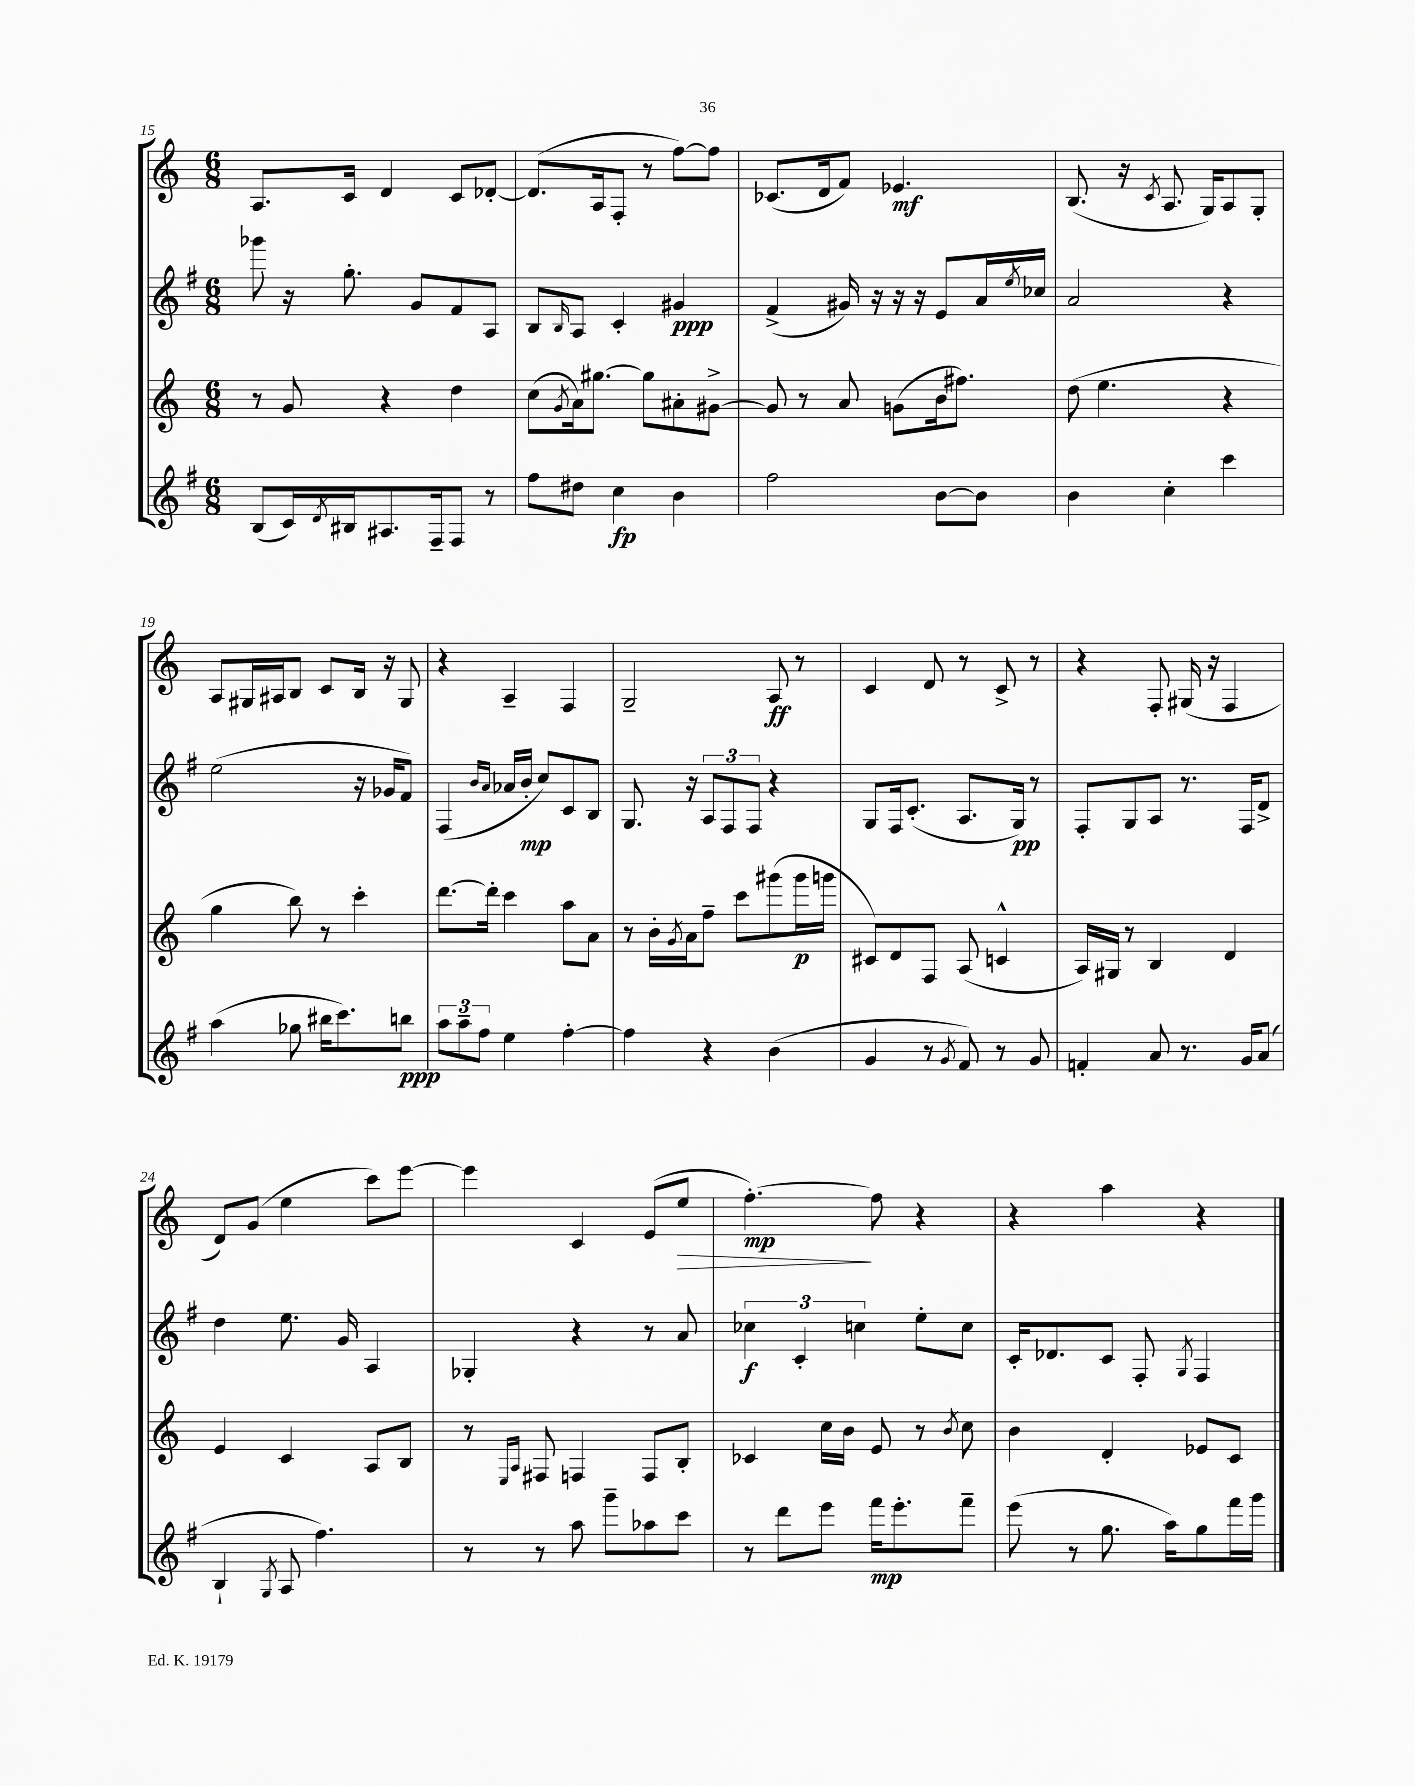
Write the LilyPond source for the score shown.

<<
\new StaffGroup <<
\new Staff = "s0" {
    \clef treble \key c \major \numericTimeSignature \time 6/8
    a8. c'16 d'4 c'8 des'8~-. |
    des'8.( a16 f8-. r8 f''8~) f''8 |
    ces'8.( d'16 f'8) ees'4.\mf |
    b8.( r16 \acciaccatura { c'8 } a8. g16) a8 g8-. |
    a8 gis16 ais16 b8 c'8 b16 r16 gis8 |
    r4 a4-- f4 |
    g2-- a8\ff r8 |
    c'4 d'8 r8 c'8-> r8 |
    r4 f8-. gis16( r16 f4 |
    d'8) g'8( e''4 c'''8) e'''8~ |
    e'''4 c'4 e'8( e''8\> |
    f''4.~-.\mp\!) f''8 r4 |
    r4 a''4 r4 \bar "|." |
}
\new Staff = "s1" {
    \clef treble \key g \major \numericTimeSignature \time 6/8
    ges'''8 r16 g''8.-. g'8 fis'8 a8 |
    b8 \grace { b16 } a8 c'4-. gis'4\ppp |
    fis'4->( gis'16) r16 r16 r16 e'8 a'16 \acciaccatura { e''8 } ces''16 |
    a'2 r4 |
    e''2( r16 ges'16 fis'8) |
    fis4( \grace { b'16 a'16 } aes'16 b'16-.\mp c''8) c'8 b8 |
    g8. r16 \tuplet 3/2 { a8 fis8 fis8 } r4 |
    g8 fis16 c'8.-.( a8. g16\pp) r8 |
    fis8-. g8 a8 r8. fis16 d'8-> |
    d''4 e''8. g'16 a4 |
    ges4-. r4 r8 a'8 |
    \tuplet 3/2 { ces''4\f c'4-. c''4 } e''8-. c''8 |
    c'16-. des'8. c'8 fis8-. \acciaccatura { g8 } fis4 \bar "|." |
}
\new Staff = "s2" {
    \clef treble \key c \major \numericTimeSignature \time 6/8
    r8 g'8 r4 d''4 |
    c''8( \acciaccatura { g'8 } a'16) gis''8.~ gis''8 ais'8-. gis'8~-> |
    gis'8 r8 a'8 g'8( b'16 fis''8.) |
    d''8( e''4. r4 |
    g''4 b''8) r8 c'''4-. |
    d'''8.~ d'''16-. c'''4 a''8 a'8 |
    r8 b'16-. \acciaccatura { g'8 } a'16 f''8-- c'''8 gis'''8( gis'''16\p g'''16 |
    cis'8) d'8 f8 a8( c'4-^ |
    a16) gis16 r8 b4 d'4 |
    e'4 c'4 a8 b8 |
    r8 \grace { e16 a16 } fis8 f4 f8 b8-. |
    ces'4 c''16 b'16 e'8 r8 \acciaccatura { b'8 } c''8 |
    b'4 d'4-. ees'8 c'8 \bar "|." |
}
\new Staff = "s3" {
    \clef treble \key g \major \numericTimeSignature \time 6/8
    b8( c'16) \acciaccatura { d'8 } bis16 ais8. fis16-- fis8 r8 |
    fis''8 dis''8 c''4\fp b'4 |
    fis''2 b'8~ b'8 |
    b'4 c''4-. c'''4 |
    a''4( ges''8 bis''16 c'''8.) b''8\ppp |
    \tuplet 3/2 { a''8 a''8-- fis''8 } e''4 fis''4~-. |
    fis''4 r4 b'4( |
    g'4 r8 \acciaccatura { g'8 } fis'8) r8 g'8 |
    f'4-. a'8 r8. g'16 a'8( |
    b4-! \acciaccatura { g8 } a8 fis''4.) |
    r8 r8 a''8 g'''8-- aes''8 c'''8 |
    r8 d'''8 e'''8 fis'''16\mp e'''8.-. fis'''8-- |
    e'''8( r8 g''8. a''16) g''8 fis'''16 g'''16 \bar "|." |
}
>>
>>
\layout { \context { \Score currentBarNumber = #15 } }
